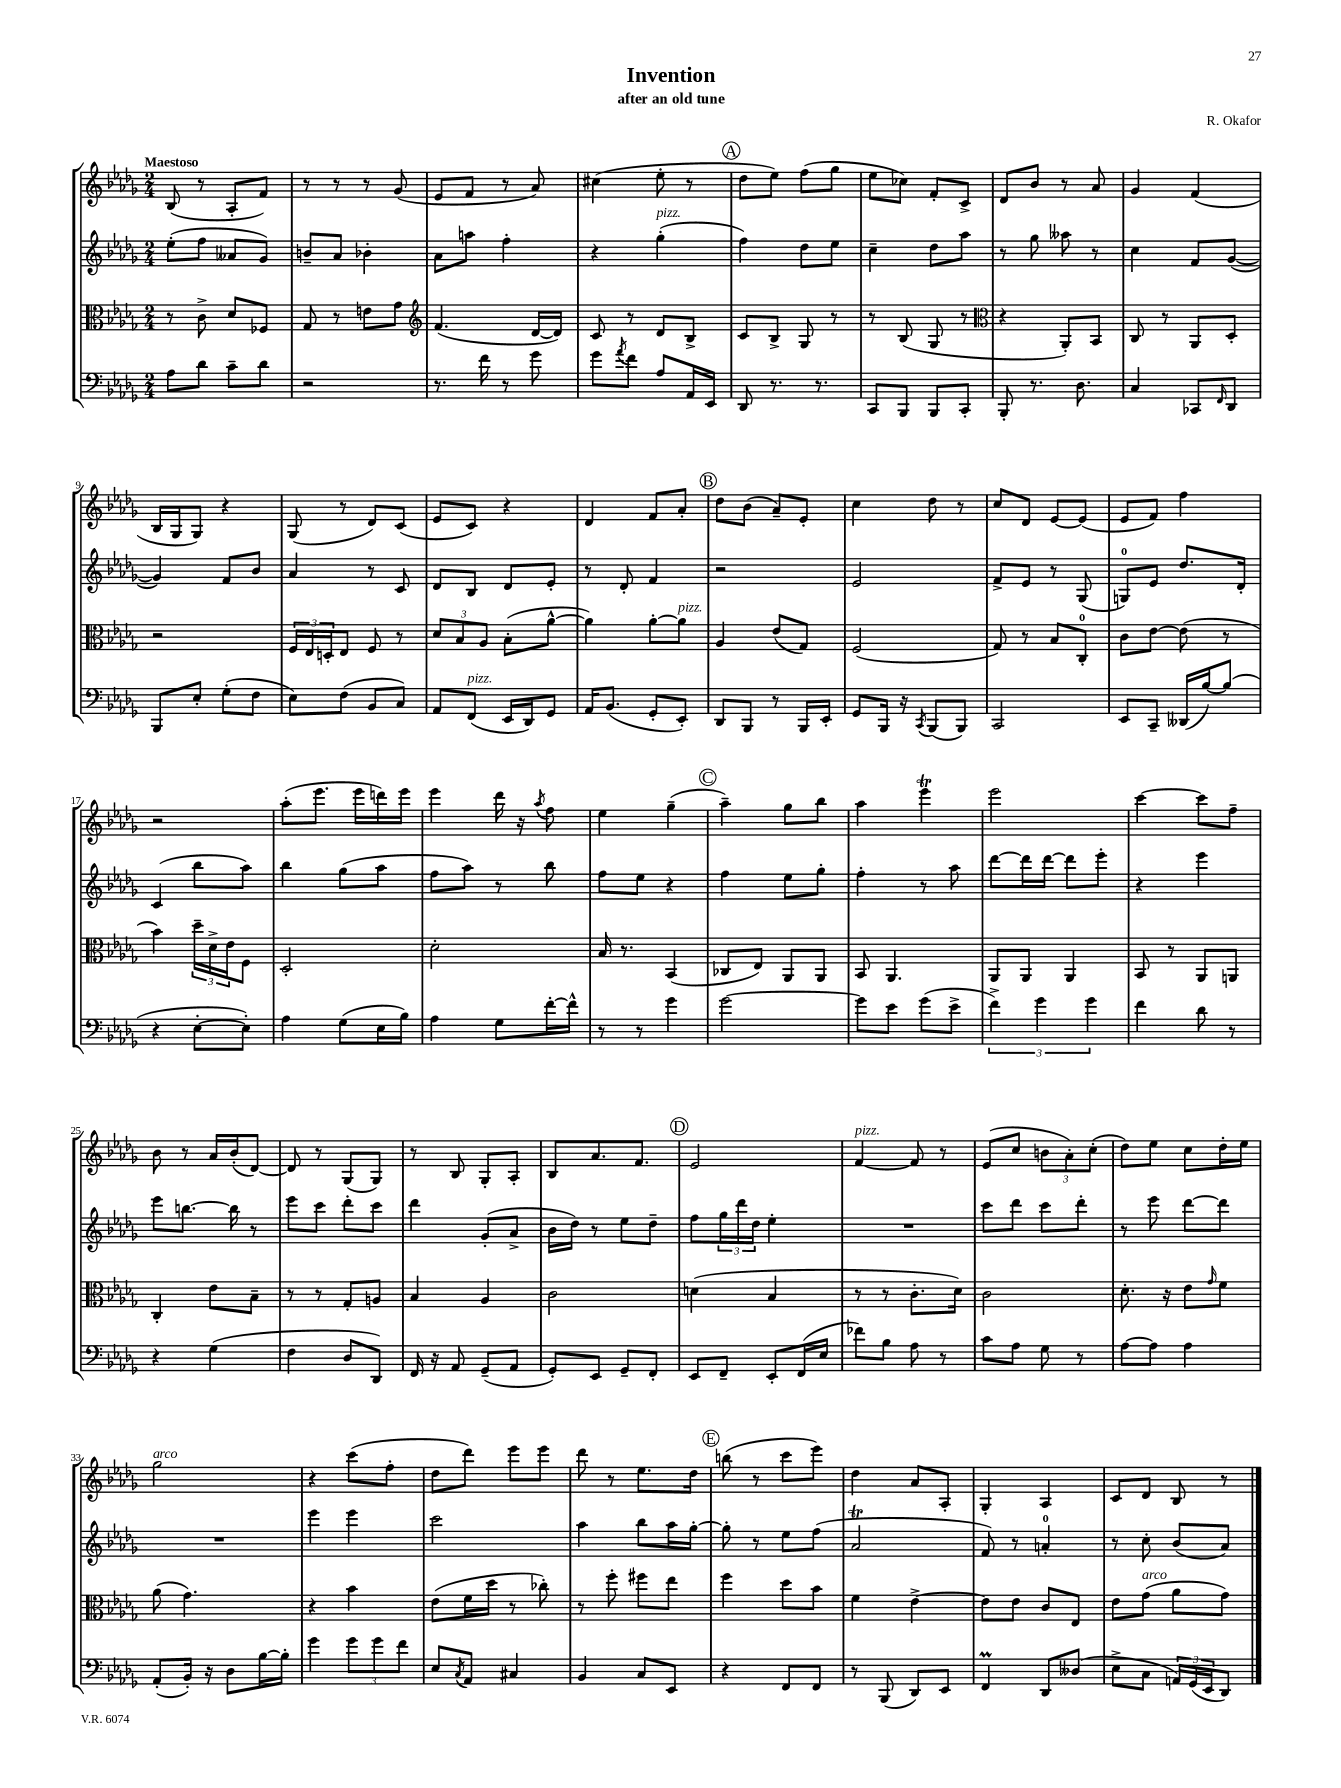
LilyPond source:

\header { title = "Invention" composer = "R. Okafor" subtitle = "after an old tune" }
<<
\new StaffGroup <<
\new Staff = "s0" {
    \clef treble \key des \major \numericTimeSignature \time 2/4 \tempo "Maestoso"
    bes8( r8 aes8-. f'8) |
    r8 r8 r8 ges'8( |
    ees'8 f'8 r8 aes'8) |
    cis''4( ees''8-. r8 |
    \mark \markup { \circle "A" } des''8 ees''8) f''8( ges''8 |
    ees''8 ces''8) f'8-. c'8-> |
    des'8 bes'8 r8 aes'8 |
    ges'4 f'4( |
    bes16 ges16 ges8) r4 |
    ges8( r8 des'8) c'8( |
    ees'8 c'8) r4 |
    des'4 f'8 aes'8-. |
    \mark \markup { \circle "B" } des''8 bes'8( aes'8--) ees'8-. |
    c''4 des''8 r8 |
    c''8 des'8 ees'8~ ees'8( |
    ees'8 f'8) f''4 |
    r2 |
    aes''8-.( ees'''8. ees'''16 d'''16) ees'''16 |
    ees'''4 des'''16 r16 \acciaccatura { aes''8 } f''8 |
    ees''4 ges''4--( |
    \mark \markup { \circle "C" } aes''4--) ges''8 bes''8 |
    aes''4 ees'''4\trill |
    ees'''2 |
    c'''4~ c'''8 f''8-- |
    bes'8 r8 aes'16 bes'16-.( des'8~) |
    des'8 r8 ges8( ges8) |
    r8 bes8 ges8-. aes8-. |
    bes8 aes'8. f'8. |
    \mark \markup { \circle "D" } ees'2 |
    f'4~^\markup { \italic "pizz." } f'8 r8 |
    ees'8( c''8 \tuplet 3/2 { b'8 aes'8-.) c''8-.( } |
    des''8) ees''8 c''8 des''16-. ees''16 |
    ges''2^\markup { \italic "arco" } |
    r4 c'''8( f''8-. |
    des''8 des'''8) ees'''8 ees'''8 |
    des'''8 r8 ees''8. des''16 |
    \mark \markup { \circle "E" } b''8( r8 c'''8 ees'''8) |
    des''4 aes'8 aes8-. |
    ges4-. aes4 |
    c'8 des'8 bes8 r8 \bar "|." |
}
\new Staff = "s1" {
    \clef treble \key des \major \numericTimeSignature \time 2/4
    ees''8-.( f''8 aeses'8 ges'8) |
    b'8-- aes'8 bes'4-. |
    aes'8 a''8 f''4-. |
    r4 ges''4-.^\markup { \italic "pizz." }( |
    \mark \markup { \circle "A" } f''4) des''8 ees''8 |
    c''4-- des''8 aes''8 |
    r8 ges''8 aeses''8 r8 |
    c''4 f'8 ges'8~( |
    ges'4) f'8 bes'8 |
    aes'4 r8 c'8 |
    des'8 bes8 des'8 ees'8-. |
    r8 des'8-. f'4 |
    \mark \markup { \circle "B" } r2 |
    ees'2 |
    f'8-> ees'8 r8 ges8( |
    g8-0) ees'8 des''8. des'16-. |
    c'4( bes''8 aes''8) |
    bes''4 ges''8( aes''8 |
    f''8 aes''8) r8 bes''8 |
    f''8 ees''8 r4 |
    \mark \markup { \circle "C" } f''4 ees''8 ges''8-. |
    f''4-. r8 aes''8 |
    des'''8~ des'''16 des'''16~ des'''8 ees'''8-. |
    r4 ees'''4 |
    ees'''8 b''8.~ b''16 r8 |
    ees'''8 c'''8 des'''8-. c'''8 |
    des'''4 ges'8-.( aes'8-> |
    bes'16 des''16) r8 ees''8 des''8-- |
    \mark \markup { \circle "D" } f''8 \tuplet 3/2 { ges''16 des'''16 des''16 } ees''4-. |
    R2 |
    c'''8 des'''8 c'''8 des'''8-. |
    r8 ees'''8 des'''8~ des'''8 |
    R2 |
    ees'''4 ees'''4 |
    c'''2 |
    aes''4 bes''8 aes''16 ges''16~-. |
    \mark \markup { \circle "E" } ges''8-. r8 ees''8 f''8( |
    aes'2\trill |
    f'8) r8 a'4-0-. |
    r8 c''8-. bes'8( aes'8) \bar "|." |
}
\new Staff = "s2" {
    \clef alto \key des \major \numericTimeSignature \time 2/4
    r8 c'8-> des'8 fes8 |
    ges8 r8 e'8 ges'8 |
    \clef treble f'4.( des'16~ des'16) |
    c'8 r8 des'8 bes8-> |
    \mark \markup { \circle "A" } c'8 bes8-> ges8 r8 |
    r8 bes8( ges8 r8 |
    \clef alto r4 aes,8-.) bes,8 |
    c8 r8 aes,8 des8-. |
    r2 |
    \tuplet 3/2 { f16 ees16 d16-. } ees8 f8 r8 |
    \tuplet 3/2 { des'8 bes8 aes8 } bes8-.( aes'8~-^ |
    aes'4) aes'8~-. aes'8^\markup { \italic "pizz." } |
    \mark \markup { \circle "B" } aes4 ees'8( ges8) |
    f2( |
    ges8) r8 bes8 c8-0-. |
    c'8 ees'8~ ees'8( r8 |
    bes'4) \tuplet 3/2 { des''16-- des'16-> ees'16 } f8 |
    des2-. |
    des'2-. |
    bes16 r8. bes,4( |
    \mark \markup { \circle "C" } ces8 ees8) aes,8 aes,8 |
    bes,8 aes,4. |
    aes,8 aes,8 aes,4 |
    bes,8 r8 aes,8 a,8 |
    c4-. ees'8 bes8-- |
    r8 r8 ges8-. a8 |
    bes4 aes4 |
    c'2 |
    \mark \markup { \circle "D" } d'4( bes4 |
    r8 r8 c'8.-. des'16) |
    c'2 |
    des'8.-. r16 ees'8 \grace { ges'16 } f'8 |
    aes'8( ges'4.) |
    r4 bes'4 |
    ees'8( f'16 des''16 r8 ces''8-.) |
    r8 f''8-. fis''8 ees''8 |
    \mark \markup { \circle "E" } f''4 des''8 bes'8 |
    f'4 ees'4~-> |
    ees'8 ees'8 c'8 ees8 |
    ees'8 ges'8^\markup { \italic "arco" }( aes'8 ges'8) \bar "|." |
}
\new Staff = "s3" {
    \clef bass \key des \major \numericTimeSignature \time 2/4
    aes8 des'8 c'8-- des'8 |
    r2 |
    r8. f'16 r8 ges'8 |
    ges'8 \acciaccatura { aes'8 } f'8 aes8 aes,16 ees,16 |
    \mark \markup { \circle "A" } des,8 r8. r8. |
    c,8 bes,,8 bes,,8 c,8-. |
    bes,,8-. r8. des8. |
    c4 ces,8 \grace { f,16 } des,8 |
    bes,,8 ees8-. ges8-.( f8 |
    ees8) f8( bes,8 c8) |
    aes,8 f,8^\markup { \italic "pizz." }( ees,16 des,16) ges,8 |
    aes,16 bes,8.( ges,8-. ees,8-.) |
    \mark \markup { \circle "B" } des,8 bes,,8 r8 bes,,16 ees,16-. |
    ges,8 bes,,16 r16 \acciaccatura { c,8 } bes,,8( bes,,8) |
    c,2 |
    ees,8 c,8-- deses,16( bes16~) bes8( |
    r4 ees8~-. ees8-.) |
    aes4 ges8( ees16 bes16) |
    aes4 ges8 f'16~-. f'16-^ |
    r8 r8 ges'4 |
    \mark \markup { \circle "C" } ges'2~ |
    ges'8 ees'8 ges'8( ees'8-> |
    \tuplet 3/2 { f'4->) ges'4 ges'4 } |
    f'4 des'8 r8 |
    r4 ges4( |
    f4 des8 des,8) |
    f,16 r16 aes,8 ges,8--( aes,8 |
    ges,8-.) ees,8 ges,8-- f,8-. |
    \mark \markup { \circle "D" } ees,8 f,8-- ees,8-. f,16( ees16 |
    fes'8) bes8 aes8 r8 |
    c'8 aes8 ges8 r8 |
    aes8~ aes8 aes4 |
    aes,8-.( bes,16-.) r16 des8 bes16~ bes16-. |
    ges'4 \tuplet 3/2 { ges'8 ges'8 f'8 } |
    ees8 \acciaccatura { c8 } aes,8 cis4 |
    bes,4 c8 ees,8 |
    \mark \markup { \circle "E" } r4 f,8 f,8 |
    r8 bes,,8( des,8) ees,8 |
    f,4\prall des,8 deses8( |
    ees8-> c8 \tuplet 3/2 { a,16) ges,16( ees,16 } des,8) \bar "|." |
}
>>
>>
